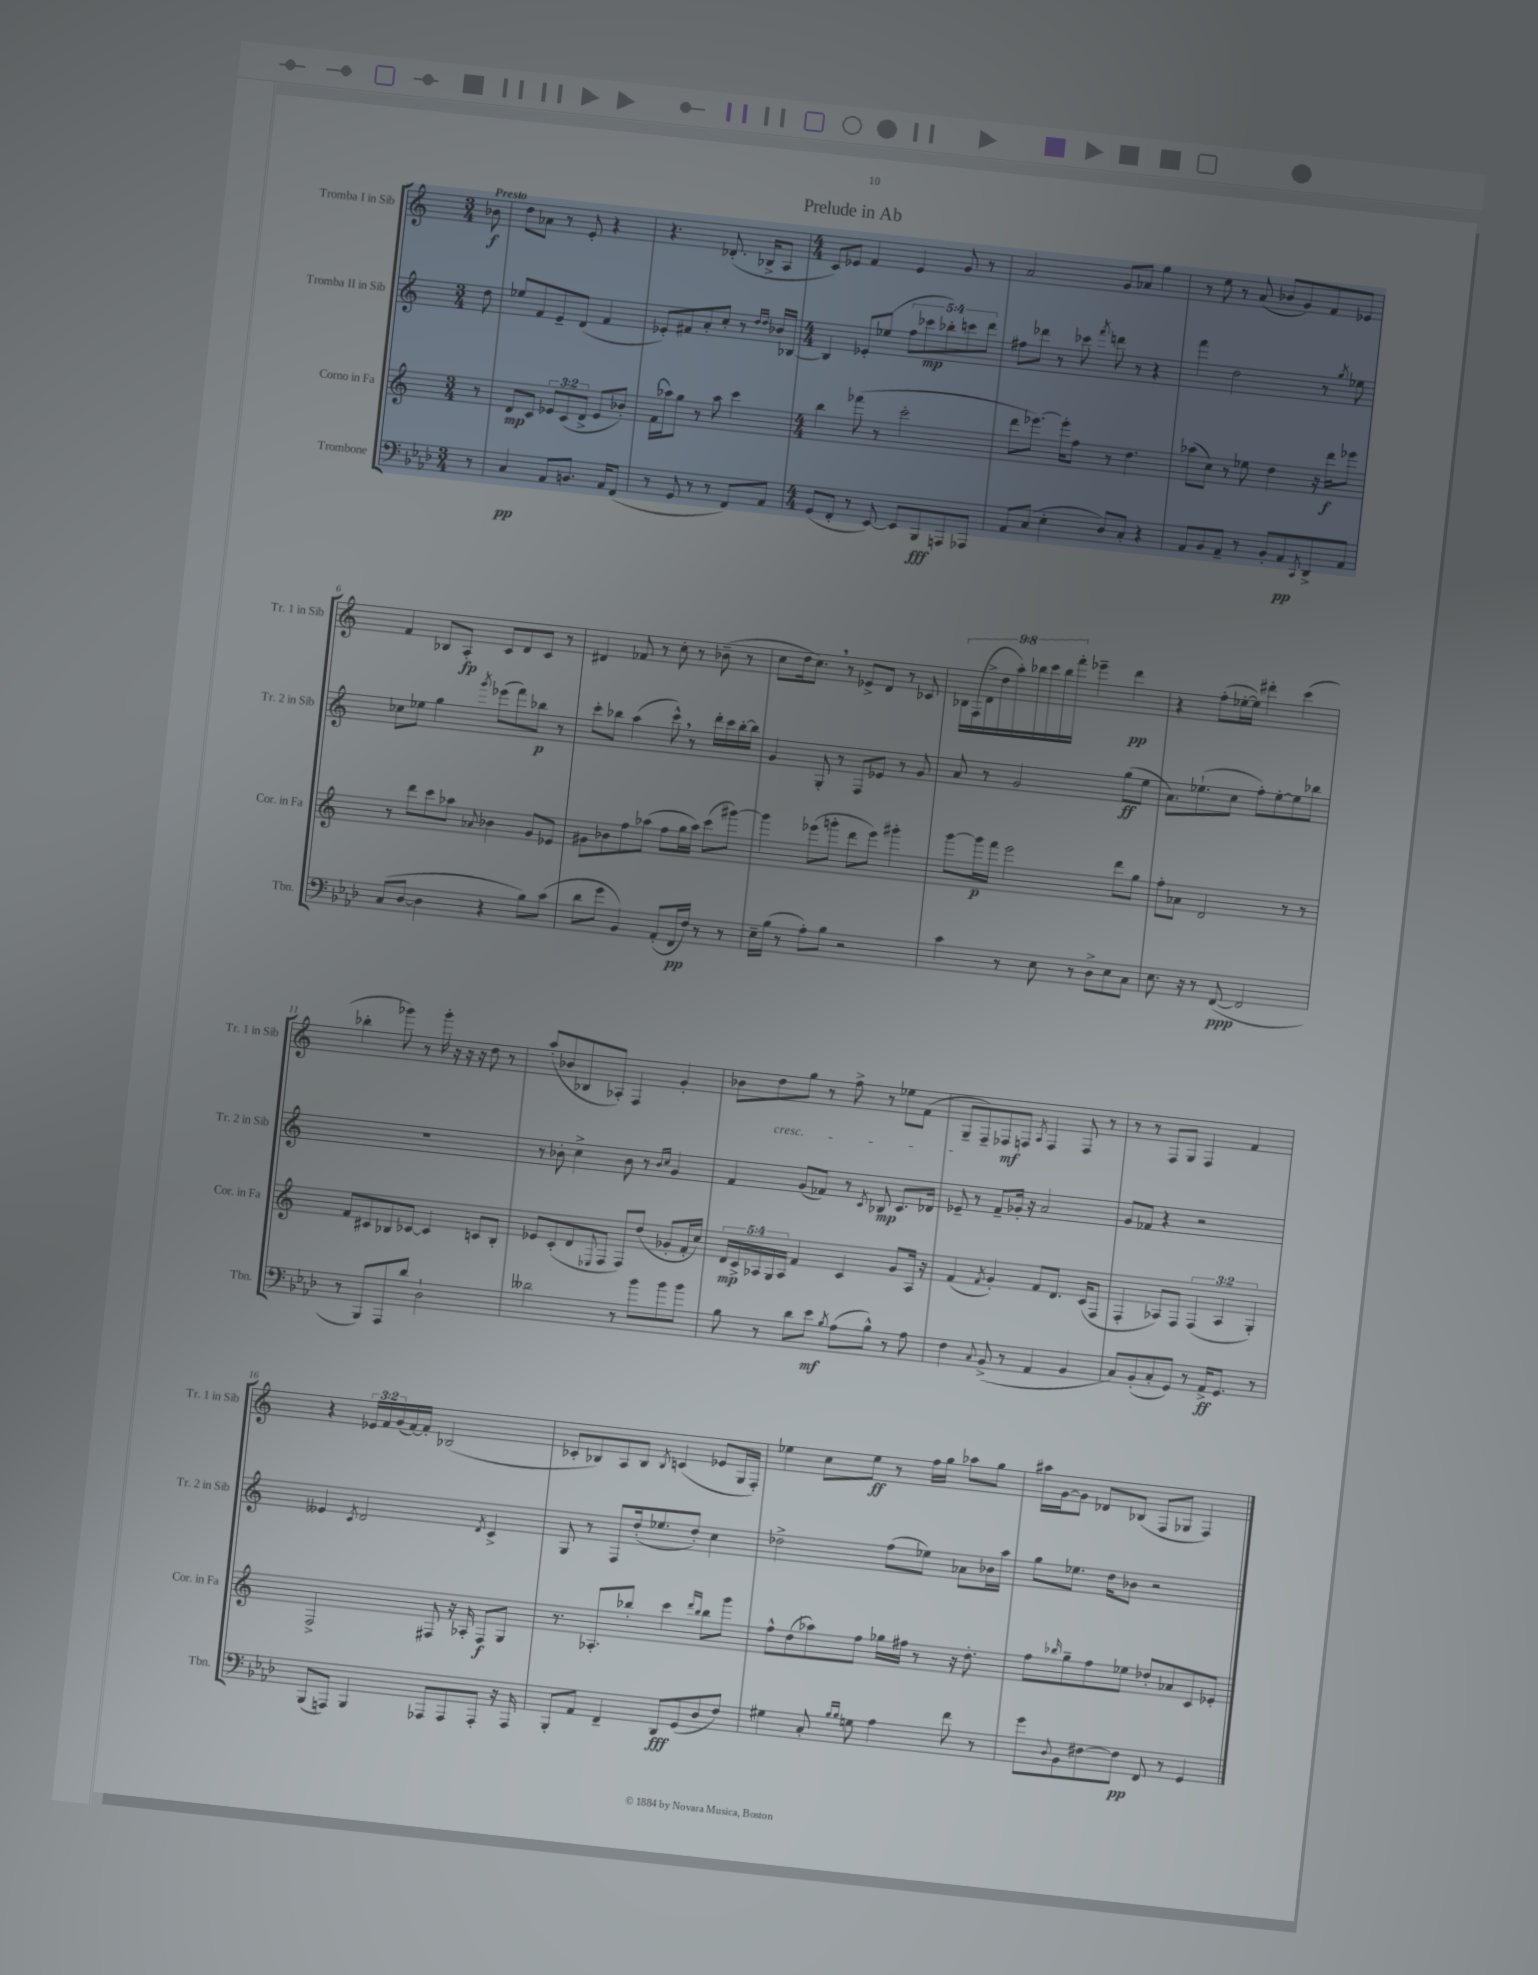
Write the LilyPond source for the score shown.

\header { title = "Prelude in Ab" }
<<
\new StaffGroup <<
\new Staff = "s0" \with { instrumentName = "Tromba I in Sib" shortInstrumentName = "Tr. 1 in Sib" } {
    \clef treble \key c \major \numericTimeSignature \time 3/4 \override Staff.TupletNumber.text = #tuplet-number::calc-fraction-text \partial 8 \tempo "Presto"
    bes'8\f |
    d''8 aes'8 r8 e'8-. r4 |
    r4. des'8.-.( bes16-> a8 |
    \numericTimeSignature \time 4/4 c'8) ees'8 f'4 ees'4 g'8 r8 |
    a'2 g'8 aes'8 g''4 |
    r8 e''8 r8 a'8( bes'8 g'8) f'8 ees'8 |
    f'4 bes8 a8-.\fp c'8 d'8 c'8 r8 |
    dis'4 fes'8 r8 c''8-. r8 bes'8--( r8 |
    c''8 d''16 c''8.) \breathe r8 ees'8-> d'8 r8 ces'8 |
    \tuplet 9/8 { bes16 f16( d'16-> d''16 a''16-.) bes''16 c'''16 bes''16 f'''16-. } ees'''4-- d'''4\pp |
    r4 f''8-.( ees''16~-. ees''16) dis'''4-. c'''4( |
    bes''4-. ges'''8) r8 ges'''16-. r16 r16 r16 d''8 r8 |
    a''8-.( bes'8 bes8 aes8-.) f4 g'4-. |
    bes'8 d''8\cresc g''8 r8 f''8-> r8 ees''8 f'8( |
    g8--\! f8--) fes8\mf f8 \acciaccatura { a8 } f4 f8 r8 |
    r8 r8 f8 g8 f4 f'4 |
    r4 \tuplet 3/2 { ees'16 f'16 g'16( } f'16~) f'16-. bes2( |
    ces'8-. bes8) a8 bes8 \acciaccatura { bes8 } c'4( ees'8 g16 f16-.) |
    ees''4 c''8 ees''8\ff r8 f''16 g''16 aes''8 g''8 |
    ais''16 g'16~ g'8 des'8 bes8( f8 ges8 f4) \bar "|." |
}
\new Staff = "s1" \with { instrumentName = "Tromba II in Sib" shortInstrumentName = "Tr. 2 in Sib" } {
    \clef treble \key c \major \numericTimeSignature \time 3/4 \override Staff.TupletNumber.text = #tuplet-number::calc-fraction-text \partial 8
    d''8 |
    ees''8 f'8 e'8-- d'8( f'4 |
    ees'8-.) fis'8 a'8-. c''8-. r8 \grace { d''16 d''16 } bes'16 bes16~ |
    \numericTimeSignature \time 4/4 bes4 ees'8-. ees''8( \tuplet 5/4 { f''8 ces'''8\mp bes''8-.) c'''8 d'''8 } |
    fis''8 des'''8 r8 ces'''8 \acciaccatura { f'''8 } d'''8 r8 r4 |
    f'''4 d''2 r8 \acciaccatura { g''8 } ees''8 |
    ces''8 ees''8 g''4 \acciaccatura { g'''8 } ees'''8( f'''8) bes''8\p r8 |
    c'''8-. bes''8 a''4( c'''8-^) \breathe r8 d'''16-. c'''16 bes''16~-. bes''16 |
    g'4 g8-. r8 f8 ees'8 r8 g'8 |
    a'8 r8 g'2 g''8\ff( e''8 |
    a'8.) ees''8.-!( c''8 f''8-.) ees''8~-. ees''8 bes''8 |
    R1 |
    r8 bes'8-. c''4-> bes'8 r8 \grace { bes'16 c''16 } g'4 |
    f'4 g'8( fes'8) r8 \acciaccatura { c'8 } bes8\mp c'8. des'16 |
    ees'8-- r8 f'8-- ges'16-. r16 a'2 |
    g'8 fes'8 r4 r2 |
    eeses'4 \acciaccatura { c'8 } d'2 \acciaccatura { d'8 } c'4-> |
    g8 r8 f8 d''16-.( ees''8. d''8-.) c''4 |
    des''2-> f''8( ees''8) aes'8 bes'16 a''16 |
    g''8 ees''8. d''16 bes'8 r2 \bar "|." |
}
\new Staff = "s2" \with { instrumentName = "Corno in Fa" shortInstrumentName = "Cor. in Fa" } {
    \clef treble \key c \major \numericTimeSignature \time 3/4 \override Staff.TupletNumber.text = #tuplet-number::calc-fraction-text \partial 8
    r8 |
    d'8\mp c'8 \tuplet 3/2 { ees'8 c'8( d'8-> } ees'8 bes'8-.) |
    f'16( aes''16) g''8 r8 aes''8 c'''4 |
    \numericTimeSignature \time 4/4 b''4 fes'''8( r8 c'''2-. |
    d'''8 ees'''8.~) ees'''16-. f''8 r8 d''4. |
    aes''8( c''8) r8 ees''8 d''4 r16 d'''16\f ees'''8 |
    r8 d'''8 c'''8 aes''8 \appoggiatura { aes'8 } bes'4 g'8 ees'8 |
    gis'8 bes'8 f''8 aes''8( f''8 g''16 aes''16) c'''8( gis'''8~) |
    gis'''4 ees'''8( g'''8-. d'''8 ees'''8) gis'''4-. |
    g'''8~ g'''16\p f'''16 e'''2 d'''8 g''8 |
    f''8-. aes'8 d'2 r8 r8 |
    f'8 cis'8 bes8 ces'8~ ces'4 c'8 bes8-. |
    ees'8 c'8-.( d'8 \appoggiatura { ees8 } f8 f8) d''8( ges'8-. f'16-. c''16) |
    \tuplet 5/4 { d'16\mp c'16-> aes16 g16 aes16 } f'4 c'4 g'8 aes16 r16 |
    f'4( \acciaccatura { f'8 } g'4-.) f'8 d'8. c'16( f8 |
    f4-. aes8) f8 \tuplet 3/2 { f4( aes4 g4-.) } |
    f2-> fis8 r16 aes16-. fis8\f g8 |
    r8. aes8.-. bes''8-. c'''4 \grace { d'''16 bes''16 } bes''8 g'''8 |
    f''8-^ d''8( aes''8) f''8 ges''16 fis''16 r8 r16 d''8.-. |
    f''8 \grace { bes''16 } g''8-- f''8 ees''8 des''8-. aes'8 c'8 ees'8-. \bar "|." |
}
\new Staff = "s3" \with { instrumentName = "Trombone" shortInstrumentName = "Tbn." } {
    \clef bass \key aes \major \numericTimeSignature \time 3/4 \partial 8
    r8 |
    c4\pp aes,8 b,8. aes,16 f,8( |
    r8 g,8 r8 r8 f,8) aes,8 |
    \numericTimeSignature \time 4/4 g,8( f,8-. r8 ees,8~) ees,8 bes,,8\fff a,,8 aes,,8 |
    aes,8 c8( ees4-. des8) c8-. r4 |
    aes,8 bes,8 aes,8-- r8 bes,8-. aes,8\pp \acciaccatura { c,8 } des,8-> aes,8 |
    c8( des8~ des4 r4 bes8) c'8( |
    des'8 g'8 bes,4) aes,8-.( f,16\pp f16) r8 r8 |
    ees16-- bes16( r8 aes8-.) bes8 r2 |
    c'4 r8 ees8 r8 des8-> ees8 c8 |
    ees8. r16 r8 f,8~\ppp( f,2 |
    r8 bes,,8) aes,,8 des'8 des2-! |
    deses'2 r8 bes'8 bes'8 bes'8 |
    bes8 r8 des'8 ees'8\mf \acciaccatura { bes8 } aes8( bes8-^) r8 aes8 |
    f4 \appoggiatura { c8 } bes,8->( r8 aes,4 bes,4 |
    c8) bes,8-.( c8-. g,8) r8 aes,16->\ff g,8. r8 |
    bes,,8( a,,8) bes,,4 aes,,8 aes,,8 aes,,8-. r16 aes,,16 |
    bes,,8-. aes,8 f,4-- des,8\fff g,8( des8 f8) |
    gis4 c8-. \grace { bes16 bes16 } g8 aes4 f'8 r8 |
    g'8 \appoggiatura { des8 } bes,8 fis8~ fis8\pp f,8 r8 g,4 \bar "|." |
}
>>
>>
